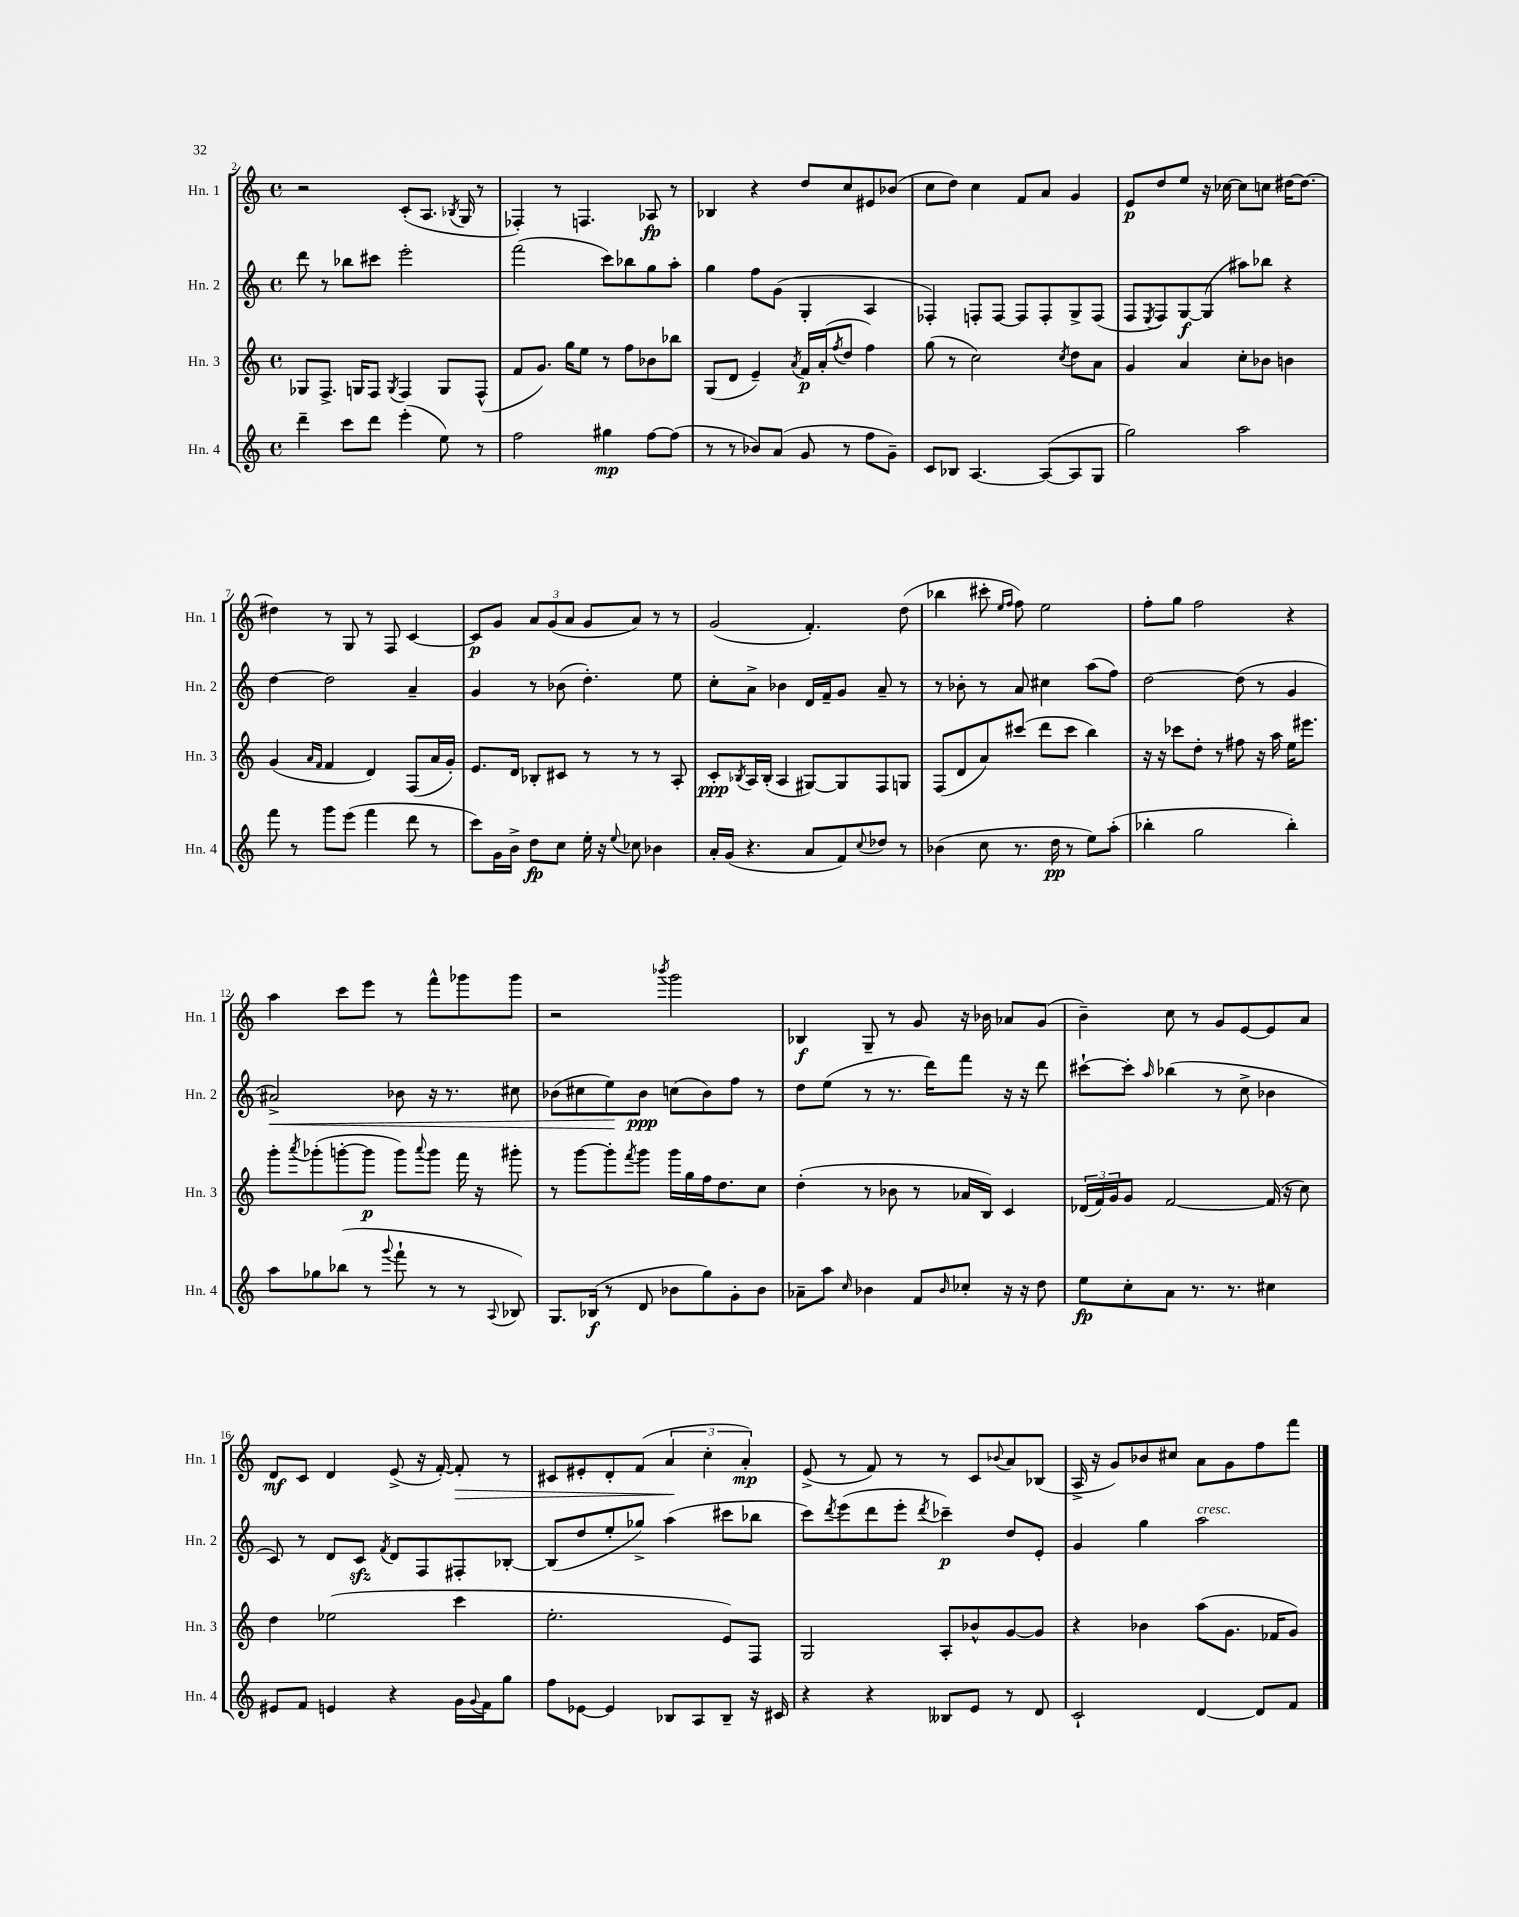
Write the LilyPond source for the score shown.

<<
\new StaffGroup <<
\new Staff = "s0" \with { instrumentName = "Hn. 1" shortInstrumentName = "Hn. 1" } {
    \clef treble \key c \major \defaultTimeSignature \time 4/4
    r2 c'8-.( a8. \acciaccatura { bes8 } g16 r8 |
    fes4-.) r8 f4. aes8\fp r8 |
    bes4 r4 d''8 c''8 eis'8 bes'8( |
    c''8 d''8) c''4 f'8 a'8 g'4 |
    e'8\p d''8 e''8 r16 ces''16~ ces''8 c''8 dis''16~ dis''8.~ |
    dis''4 r8 g8 r8 f8 c'4~ |
    c'8\p g'8 \tuplet 3/2 { a'8 g'8( a'8 } g'8 a'8) r8 r8 |
    g'2( f'4.-.) d''8( |
    bes''4 cis'''8-. \grace { e''16 f''16 } f''8) e''2 |
    f''8-. g''8 f''2 r4 |
    a''4 c'''8 e'''8 r8 f'''8-^ ges'''8 ges'''8 |
    r2 \acciaccatura { bes'''8 } g'''2 |
    bes4\f g8-- r8 g'8 r16 bes'16 aes'8 g'8( |
    b'4--) c''8 r8 g'8 e'8~ e'8 a'8 |
    d'8\mf c'8 d'4 e'8->( r16 f'16~-.) f'8-.\> r8 |
    cis'8 eis'8-. d'8-. f'8( \tuplet 3/2 { a'4\! c''4-. a'4-.\mp) } |
    e'8->( r8 f'8) r8 r8 c'8 \appoggiatura { bes'8 } a'8 bes8( |
    a16-> r16 g'8) bes'8 cis''8 a'8 g'8 f''8 f'''8 \bar "|." |
}
\new Staff = "s1" \with { instrumentName = "Hn. 2" shortInstrumentName = "Hn. 2" } {
    \clef treble \key c \major \defaultTimeSignature \time 4/4
    d'''8 r8 bes''8 cis'''8 e'''2-. |
    f'''2( c'''8) bes''8 g''8 a''8-. |
    g''4 f''8 g'8( g4-. a4 |
    fes4-.) f8-. f8~ f8 f8-. g8-> f8( |
    f8 \acciaccatura { e8 } f8) g8~\f g8( ais''8) bes''8 r4 |
    d''4~ d''2 a'4-- |
    g'4 r8 bes'8( d''4.-.) e''8 |
    c''8-. a'8-> bes'4 d'16 f'16-- g'8 a'8-- r8 |
    r8 bes'8-. r8 a'8 cis''4 a''8( f''8) |
    d''2~ d''8( r8 g'4 |
    ais'2->\<) bes'8 r16 r8. cis''8 |
    bes'8( cis''8 e''8\!) bes'8\ppp c''8( bes'8) f''8 r8 |
    d''8 e''8( r8 r8. d'''16) f'''8 r16 r16 d'''8 |
    cis'''8~-! cis'''8-. \grace { a''16 } bes''4( r8 c''8-> bes'4 |
    c'8) r8 d'8 c'8\sfz \acciaccatura { f'8 } d'8 f8 fis8-. bes8~-. |
    bes8( d''8 e''8-. ges''8->) a''4( cis'''8 bes''8 |
    c'''8) \acciaccatura { d'''8 } e'''8( d'''8 e'''8-. \acciaccatura { d'''8 } ces'''4--\p) d''8 e'8-. |
    g'4 g''4 a''2^\markup { \italic "cresc." } \bar "|." |
}
\new Staff = "s2" \with { instrumentName = "Hn. 3" shortInstrumentName = "Hn. 3" } {
    \clef treble \key c \major \defaultTimeSignature \time 4/4
    ges8 f8.-> g16 f8 \acciaccatura { g8 } f4 g8 f8-^( |
    f'8 g'8.) g''16 e''8 r8 f''8 bes'8 bes''8 |
    g8( d'8 e'4--) \acciaccatura { a'8 } f'16\p a'16-.( \acciaccatura { f''8 } d''8 f''4) |
    g''8( r8 c''2) \acciaccatura { c''8 } d''8 a'8 |
    g'4 a'4 c''8-. bes'8 b'4 |
    g'4( \grace { a'16 f'16 } f'4 d'4) f8( a'16 g'16-.) |
    e'8. d'16 bes8-. cis'8 r8 r8 r8 a8-. |
    c'8-.\ppp \acciaccatura { bes8 } a16 bes16-.( a4 gis8~) gis8 f8 g8 |
    f8( d'8 a'8) cis'''8( d'''8 cis'''8 b''4) |
    r16 r16 ces'''8 d''8-. r8 fis''8 r16 a''16 e''16 eis'''8. |
    g'''8-. \acciaccatura { a'''8 } ges'''8-.( g'''8~-. g'''8\p g'''8) \appoggiatura { a'''8 } g'''8 f'''16 r16 gis'''8-. |
    r8 g'''8~ g'''8-. \acciaccatura { f'''8 } g'''8 g'''16 g''16 f''16 d''8. c''8 |
    d''4-.( r8 bes'8 r8 aes'16 b16) c'4 |
    \tuplet 3/2 { des'16( f'16) g'16 } g'8 f'2~ f'16( r16 c''8) |
    d''4 ees''2( c'''4 |
    e''2.-. e'8) f8 |
    g2 a8-. bes'8-^ g'8~ g'8 |
    r4 bes'4 a''8( g'8. fes'16 g'8) \bar "|." |
}
\new Staff = "s3" \with { instrumentName = "Hn. 4" shortInstrumentName = "Hn. 4" } {
    \clef treble \key c \major \defaultTimeSignature \time 4/4
    d'''4-- c'''8 d'''8 e'''4-.( e''8) r8 |
    f''2 gis''4\mp f''8~ f''8( |
    r8 r8 bes'8) a'8( g'8 r8 f''8 g'8--) |
    c'8 bes8 a4.~ a8~( a8 g8 |
    g''2) a''2 |
    f'''8 r8 g'''8 e'''8( f'''4 d'''8 r8 |
    c'''8) g'16 b'16-> d''8\fp c''8 e''16-. r16 \appoggiatura { e''8 } ces''8 bes'4 |
    a'16-. g'16( r4. a'8 f'8) \appoggiatura { c''8 } des''8 r8 |
    bes'4( c''8 r8. d''16\pp r8 e''8) a''8-.( |
    bes''4-. g''2 bes''4-.) |
    a''8 ges''8 bes''8( r8 \appoggiatura { g'''8 } f'''8-! r8 r8 \appoggiatura { a8 } bes8) |
    g8. bes16\f( r8 d'8 bes'8 g''8) g'8-. bes'8 |
    aes'8-- a''8 \grace { c''16 } bes'4 f'8 \grace { bes'16 } ces''8-. r16 r16 d''8 |
    e''8\fp c''8-. a'8 r8. r8. cis''4 |
    eis'8 f'8 e'4 r4 g'16 \appoggiatura { g'8 } f'16 g''8 |
    f''8 ees'8~ ees'4 bes8 a8 bes8-- r16 cis'16 |
    r4 r4 beses8 e'8 r8 d'8 |
    c'2-! d'4~ d'8 f'8 \bar "|." |
}
>>
>>
\layout { \context { \Score currentBarNumber = #2 } }
